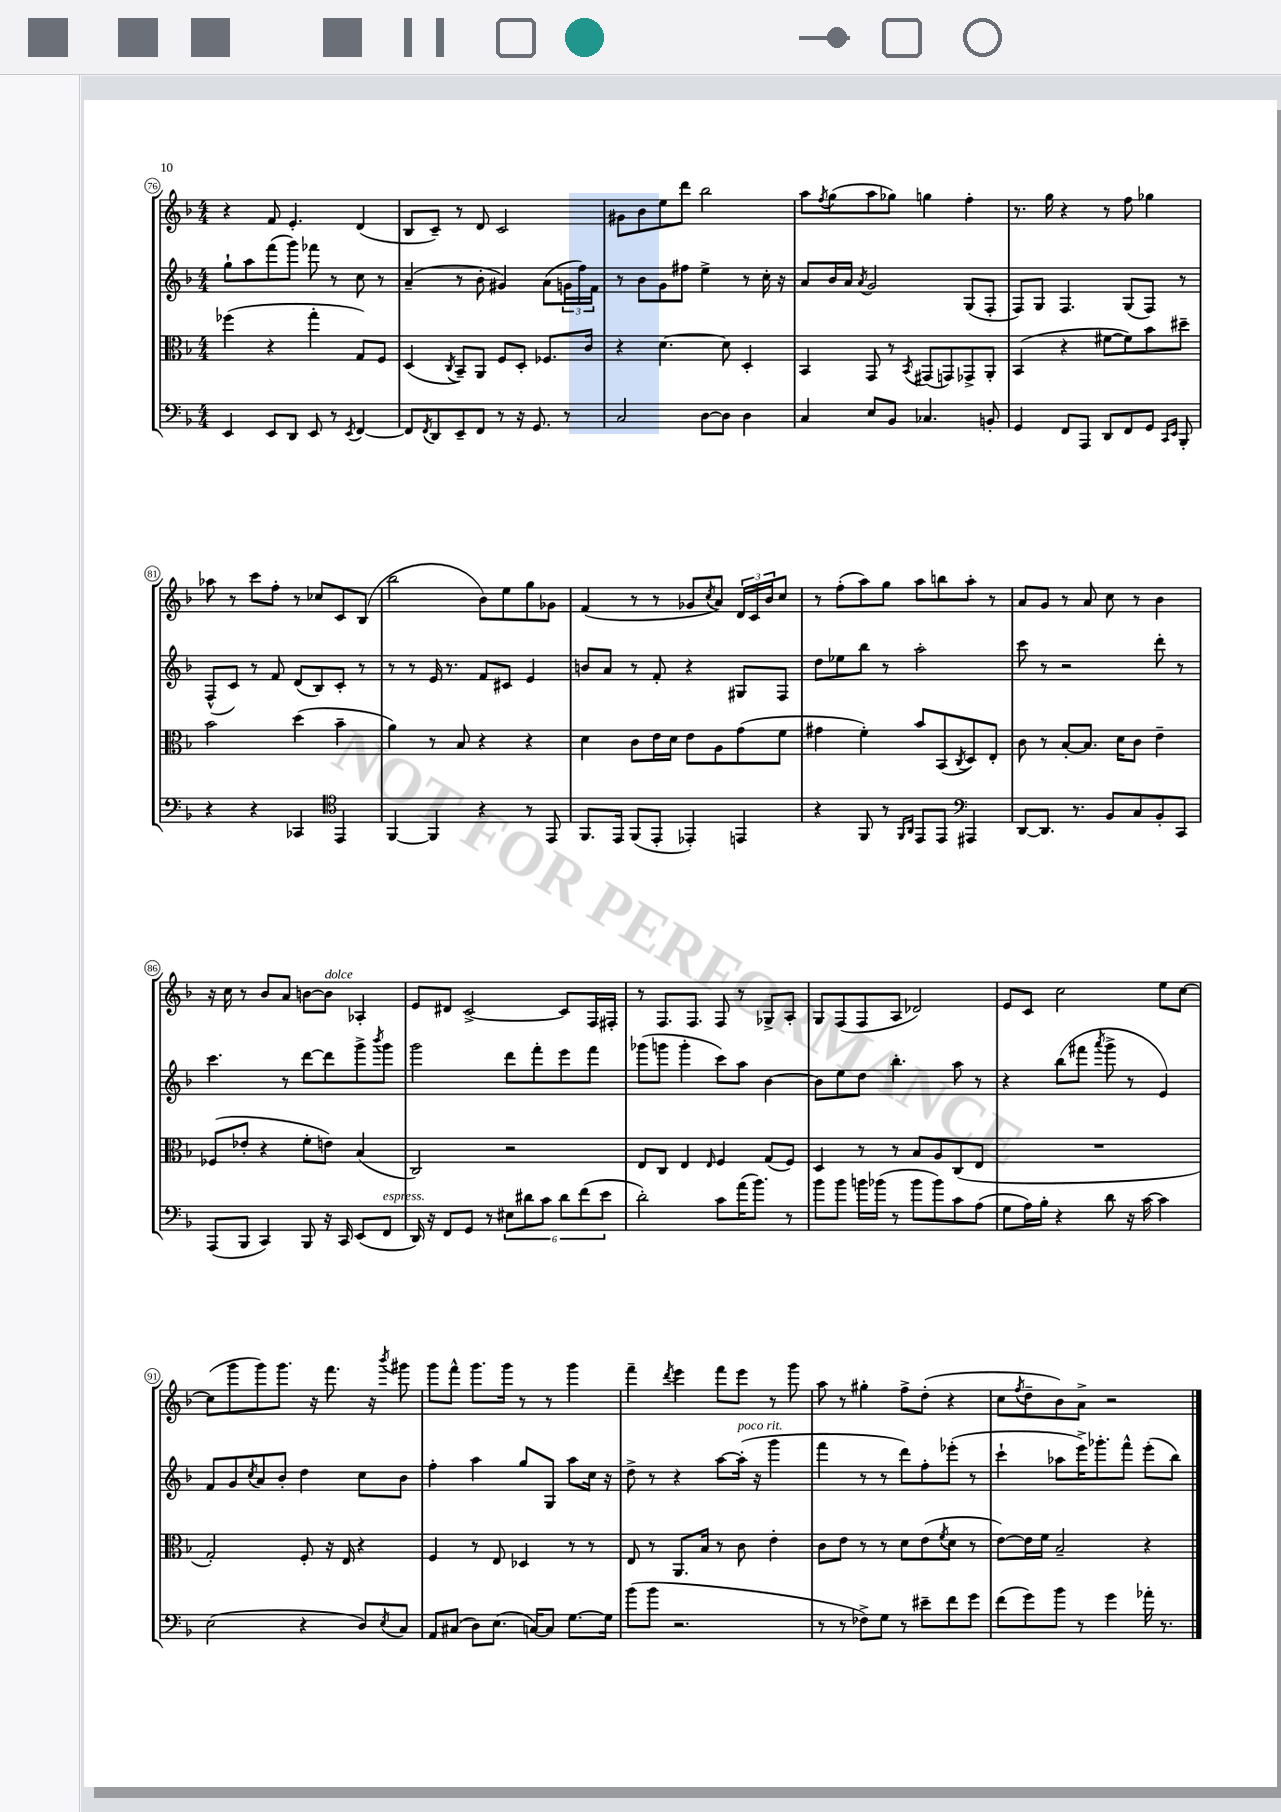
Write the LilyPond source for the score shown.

<<
\new StaffGroup <<
\new Staff = "s0" {
    \clef treble \key f \major \numericTimeSignature \time 4/4
    r4 f'8 e'4.-. d'4( |
    bes8 c'8--) r8 d'8 c'2 |
    gis'8 bes'8 e''8 d'''8 bes''2 |
    a''8 \acciaccatura { f''8 } g''8( a''8 ges''8) g''4 f''4-. |
    r8. g''16 r4 r8 f''8 ges''4 |
    aes''8 r8 c'''8 f''8-. r8 ces''8 c'8 bes8( |
    bes''2 bes'8) e''8 g''8 ges'8 |
    f'4( r8 r8 ges'8 \acciaccatura { c''8 } a'8) \tuplet 3/2 { d'16 c'16 bes'16 } c''8 |
    r8 f''8-.( a''8) g''8 a''8 b''8 a''8-. r8 |
    a'8 g'8 r8 a'8 c''8 r8 bes'4 |
    r16 c''16 r8 bes'8 a'8 b'8~ b'8^\markup { \italic "dolce" } aes4-. |
    e'8 dis'8 c'2~-> c'8 f16 fis16-. |
    r8 f8. f8. f8 r8 ges8-> a8-. |
    g8 f8( f8 a8 des'2) |
    e'8 c'8 c''2 e''8 c''8~ |
    c''8( g'''8 g'''8) g'''8. r16 f'''8. r16 \acciaccatura { bes'''8 } gis'''8 |
    g'''8 f'''8-^ g'''8. g'''16 r8 r8 g'''4 |
    f'''4-- \acciaccatura { d'''8 } e'''4 f'''8 e'''8 r8 g'''8 |
    a''8 r8 gis''4-. f''8-> d''8-.( r4 |
    c''8 \acciaccatura { f''8 } d''8-- bes'8) a'8-> r2 \bar "|." |
}
\new Staff = "s1" {
    \clef treble \key f \major \numericTimeSignature \time 4/4
    g''8-! a''8 f'''8( g'''8) fes'''8 r8 c''8 r8 |
    a'4--( r8 bes'8-. gis'4) a'8( \tuplet 3/2 { g'16 f''16) f'16 } |
    r8 bes'8 g'8 fis''8 e''4-> r8 c''16-. r16 |
    a'8 bes'16 a'16 \acciaccatura { a'8 } g'2 g8( f8-. |
    f8) g8 f4. g8( f8) r8 |
    f8-^( c'8) r8 f'8 d'8( bes8) c'8-. r8 |
    r8 r8 e'16 r8. f'8 cis'8 e'4 |
    b'8 a'8 r8 f'8-. r4 gis8 f8 |
    d''8 ees''8 bes''8 r8 a''2-. |
    c'''8 r8 r2 d'''8-. r8 |
    c'''4. r8 d'''8~ d'''8 g'''8-> \acciaccatura { bes'''8 } g'''8 |
    g'''2 d'''8 f'''8-. e'''8 f'''8 |
    ges'''8( g'''8 g'''4-. c'''8) a''8 bes'4~ |
    bes'8 e''8 d''8 bes''4.-. a''8 r8 |
    r4 bes''8( fis'''8 \acciaccatura { a'''8 } g'''8-> r8 e'4) |
    f'8 g'8 \acciaccatura { c''8 } a'8 bes'8-. d''4 c''8 bes'8 |
    f''4-. a''4 g''8 g8 a''8 c''16 r16 |
    d''8-> r8 r4 a''8~ a''16-.^\markup { \italic "poco rit." }( r16 g'''4 |
    f'''4 r8 r8 d'''8) f''8-. ees'''8-.( r8 |
    c'''4-! aes''8 e'''16->) ges'''8.-. f'''8-^ e'''8-.( bes''8) \bar "|." |
}
\new Staff = "s2" {
    \clef alto \key f \major \numericTimeSignature \time 4/4
    fes''4( r4 g''4-. g8) f8 |
    d4( \acciaccatura { c8 } bes,8--) a,8 f8 d8-. fes8. c'16 |
    r4 d'4.~ d'8 d4-. |
    bes,4 g,8 r8 \acciaccatura { bes,8 } gis,8( g,8) ges,8-> a,8-. |
    bes,4( r4 fis'8~ fis'8) bes'8 dis''8-- |
    bes'2 d''4( bes'4-- |
    a'4) r8 bes8 r4 r4 |
    d'4 c'8 e'16 d'16 e'8 a8 g'8( f'8 |
    gis'4 f'4-.) bes'8 bes,8( \acciaccatura { c8 } d8) e8-. |
    c'8 r8 bes8~-. bes8. d'16 c'8 e'4-- |
    fes8( ees'8-. r4 f'8-. e'8) bes4( |
    c2) r2 |
    e8 c8 e4 \grace { e16 } f4 g8( f8) |
    d4 r8 r8 bes8 a8 c8( e8 |
    R1 |
    g2-.) f8-. r16 e16 r4 |
    f4 r8 e8 des4 r8 r8 |
    e8 r8 a,8. bes16 r8 c'8 e'4-. |
    c'8 e'8 r8 r8 d'8 e'8( \acciaccatura { f'8 } d'8 r8 |
    e'8~) e'16 f'16 bes2-- r4 \bar "|." |
}
\new Staff = "s3" {
    \clef bass \key f \major \numericTimeSignature \time 4/4
    e,4 e,8 d,8 e,8 r8 \acciaccatura { e,8 } f,4~ |
    f,8 \acciaccatura { f,8 } d,8 e,8-- f,8 r8 r16 g,8. r8 |
    c2 d8~ d8 d4 |
    c4 e8 bes,8 ces4. b,8-. |
    g,4 f,8 a,,8 d,8 f,8 g,8 \grace { c,16 e,16 } bes,,8-. |
    r4 r4 ces,4 \clef tenor e,4 |
    f,4~ f,4 r4 r8 e,8 |
    f,8. e,16 f,8( e,8-. ees,4-.) e,4 |
    r4 f,8 r8 \grace { f,16 a,16 } e,8 e,8 \clef bass ais,,4 |
    d,8~ d,8. r8. bes,8 c8 bes,8-. c,8 |
    a,,8( bes,,8 c,4) bes,,8 r16 c,16 e,8( f,8^\markup { \italic "espress." } |
    d,16) r16 f,8 g,8 r8 \tuplet 6/4 { eis8 dis'8 c'8 dis'8 f'8( e'8 } |
    d'2-.) c'8 a'16( bes'8.) r8 |
    bes'8 bes'8 b'16 bes'16( r8 bes'8 bes'8) c'8 a8( |
    g8 a16) bes16-. r4 d'8 r16 c'16~ c'4 |
    e2( r4 d8) \acciaccatura { e8 } c8 |
    a,8 cis8( d8) e8.( c16~) c8 g8.~ g16 |
    bes'8( bes'8 r2. |
    r8 r8 fes8->) g8 r8 eis'8-- f'8 g'8 |
    f'8( g'8) bes'8 r8 g'4 aes'16-. r8. \bar "|." |
}
>>
>>
\layout { \context { \Score currentBarNumber = #76 \override BarNumber.stencil = #(make-stencil-circler 0.1 0.3 ly:text-interface::print) } }
